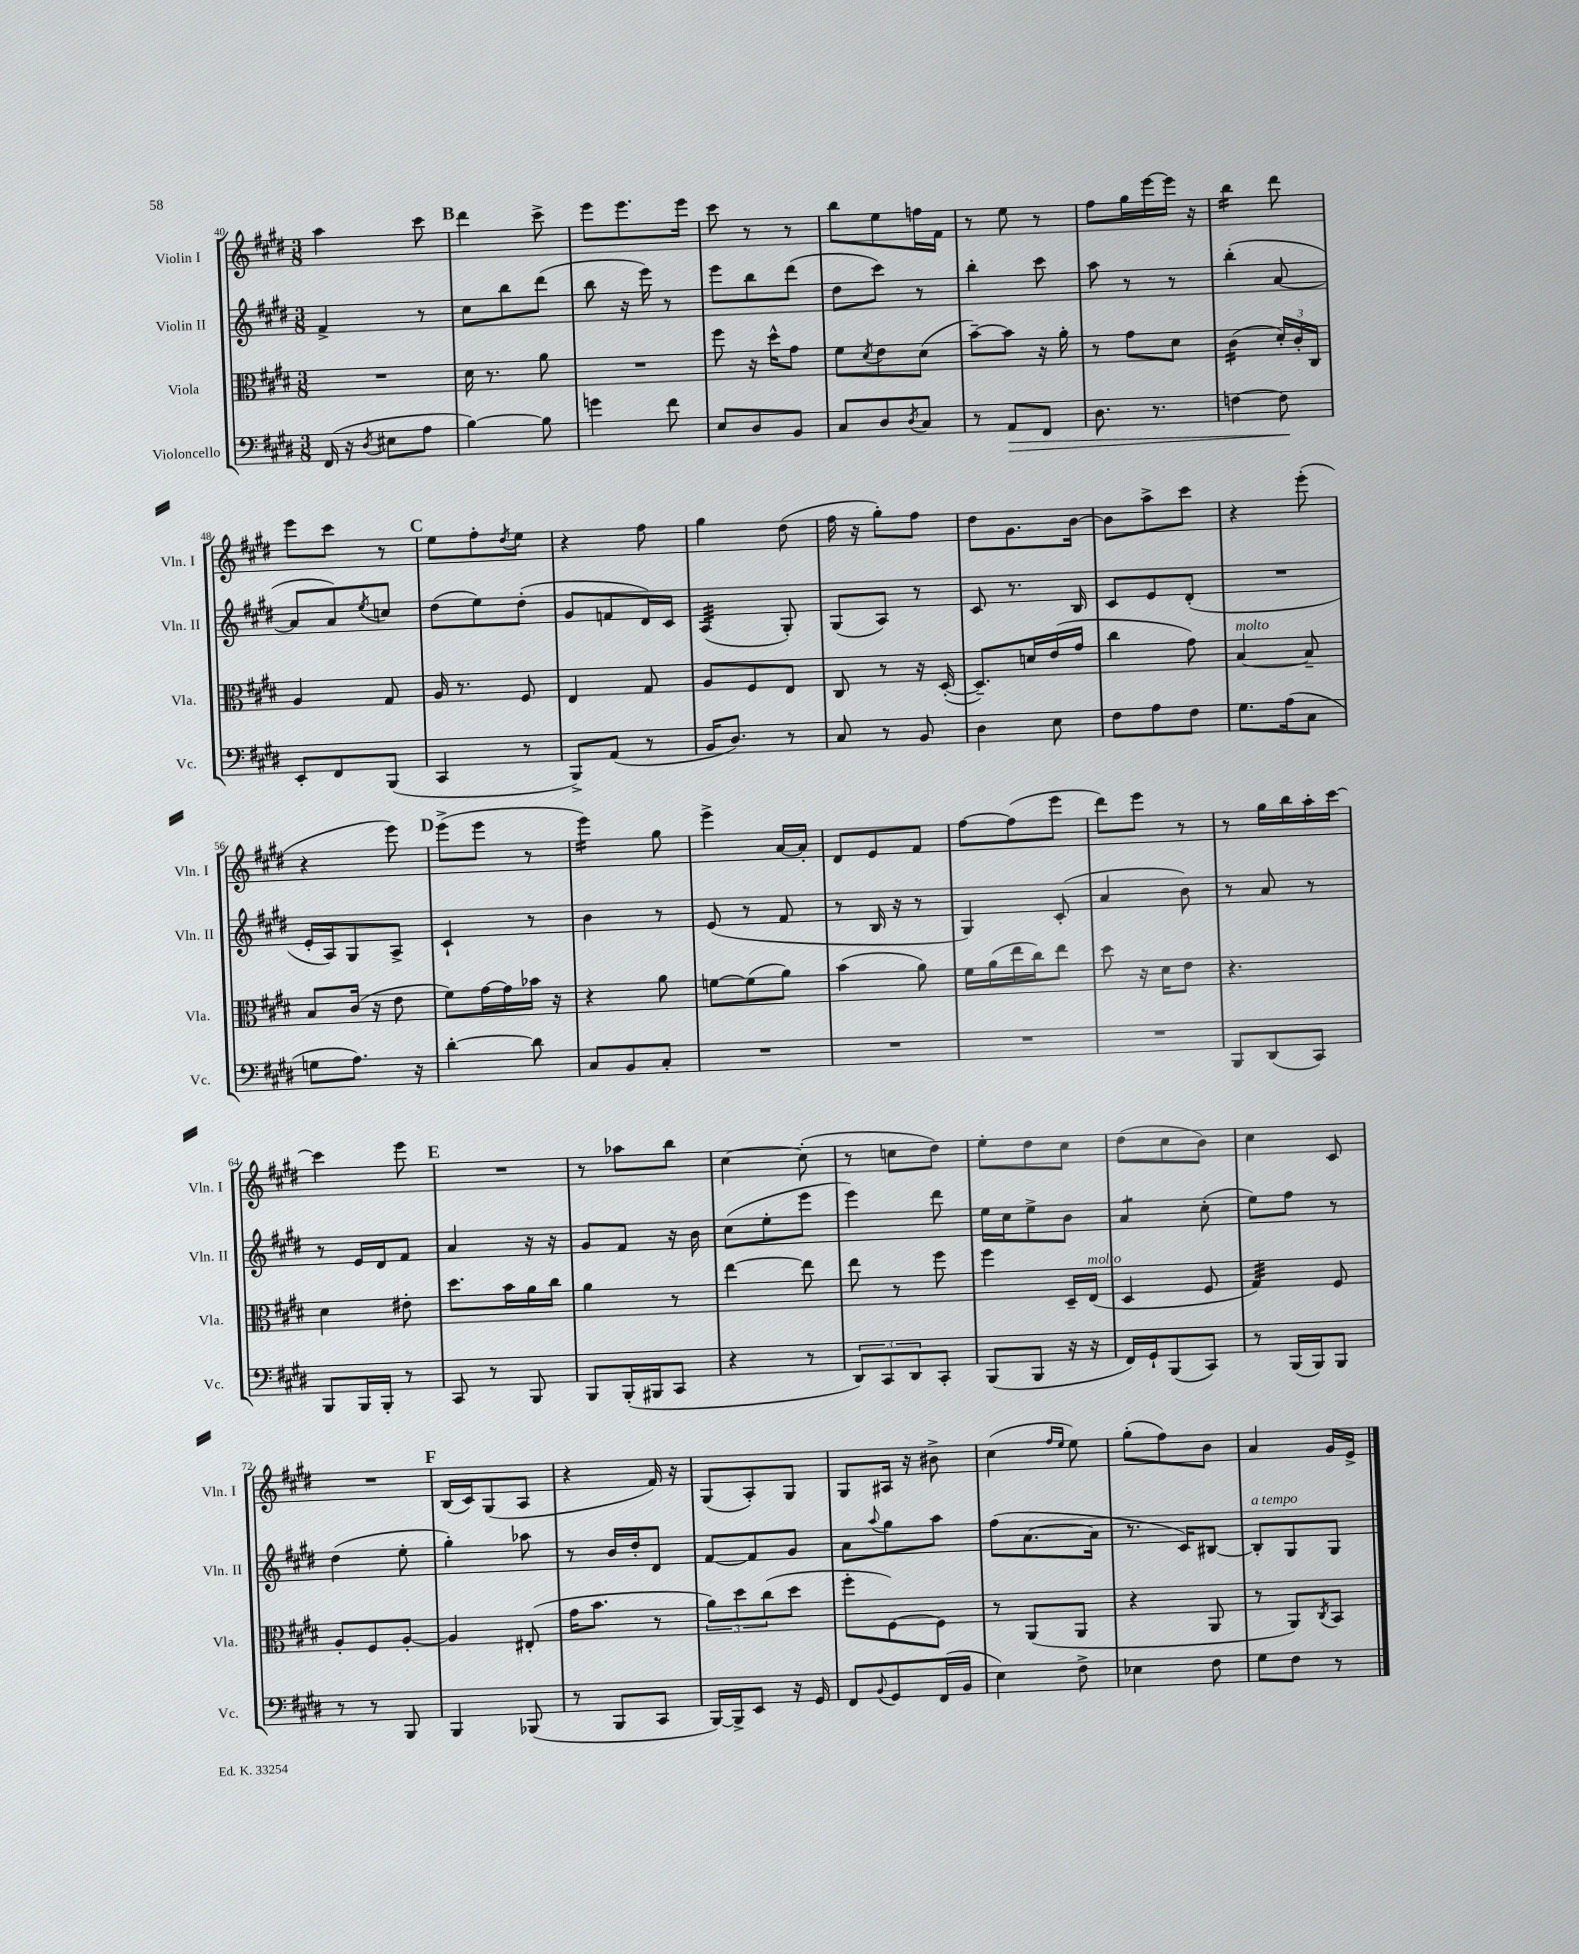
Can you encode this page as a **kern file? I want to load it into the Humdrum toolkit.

**kern	**kern	**kern	**kern
*staff4	*staff3	*staff2	*staff1
*clefF4	*clefC3	*clefG2	*clefG2
*k[f#c#g#d#]	*k[f#c#g#d#]	*k[f#c#g#d#]	*k[f#c#g#d#]
*M3/8	*M3/8	*M3/8	*M3/8
(16FF#	4.r	4f#^	4aa
16r	.	.	.
8qD#	.	.	.
8E#	.	.	.
8A	.	8r	8ccc#
=	=	=	=
[4B)	16d#	8cc#	4ddd#
.	8.r	.	.
.	.	8bb	.
8B]	8a	(8ddd#	8ccc#^
=	=	=	=
4g	4.r	8bb	8eee
.	.	16r	8.eee
.	.	16eee)	.
8f#	.	8r	.
.	.	.	16eee
=	=	=	=
8E	8ff#	8eee	8ccc#
8D#	16r	8bb	8r
.	16dd#^^	.	.
8BB	8g#	(8ddd#	8r
=	=	=	=
8C#	8f#	8dd#	8bb
.	8qd#	.	.
8D#	8e	8ccc#)	8ee
8qD#	.	.	.
8C#	(8d#	8r	16ff
.	.	.	16f#
=	=	=	=
8r	[8b~)	4bb'	8r
8AA	8b]	.	8ee
8FF#	16r	8ccc#	8r
.	16a'	.	.
=	=	=	=
8.D#	8r	8aa	8ff#
.	8g#	8r	16gg#
8.r	.	.	[16eee
.	8d#	8r	16eee]
.	.	.	16r
=	=	=	=
[4F	(4c#	(4bb'	4bb
8F]	24d#')	[8a	8ddd#
.	24c#'	.	.
.	24C#	.	.
=	=	=	=
8EE'	4A	8a]	8eee
8FF#	.	8a)	8ccc#
.	.	8qee	.
(8BBB	8G#	8cc	8r
=	=	=	=
4CC#	16A	(8dd#	8ee
.	8.r	.	.
.	.	8ee)	8ff#'
.	.	.	8qdd#
8r	8F#	(8dd#'	8ee
=	=	=	=
8BBB^)	4E	8g#	4r
(8AA	.	8f	.
8r	8G#	16d#)	8ff#
.	.	16c#	.
=	=	=	=
16BB	8A	(4A	4gg#
8.D#)	.	.	.
.	8F#	.	.
8r	8E	8G#')	(8dd#
=	=	=	=
8C#	8C#	(8G#	16ff#
.	.	.	16r
8r	8r	8A)	8gg#')
8BB	16r	8r	8ff#
.	([16D#'	.	.
=	=	=	=
4D#	8.D#~])	8c#	8dd#
.	.	8.r	8.g#
.	16d	.	.
8E	(16e	.	.
.	16g#	16B	[16b
=	=	=	=
8F#	4cc#	8c#	8b]
8A	.	8e	8aa^
8F#	8g#)	(8d#'	8ccc#
=	=	=	=
8.G#	[4B	4.r	4r
(16A	.	.	.
8C#	8B~]	.	(8eee'
=	=	=	=
8G	8B	16e'	4r
.	.	16A)	.
8.A)	(16c#	8G#	.
.	16r	.	.
.	8e	8A^	8eee)
16r	.	.	.
=	=	=	=
[4d#'	8f#)	4c#`	(8eee^
.	[16g#	.	8eee
.	16g#]	.	.
8d#]	16b-	8r	8r
.	16r	.	.
=	=	=	=
8C#	4r	4b	4eee)
8BB	.	.	.
8C#'	8a	8r	8gg#
=	=	=	=
4.r	[8f	(8e	4eee^
.	(8f]	8r	.
.	8a)	8f#	[16a
.	.	.	16a']
=	=	=	=
4.r	(4b	8r	8d#
.	.	16B	8e
.	.	16r	.
.	8a)	8r	8f#
=	=	=	=
4.r	16f#	4G#)	[8ff#
.	(16a	.	.
.	16ee	.	(8ff#]
.	16cc#)	.	.
.	8ee	(8c#'	8eee
=	=	=	=
4.r	8dd#	4a	8ddd#)
.	16r	.	8eee
.	16d#	.	.
.	8e	8b)	8r
=	=	=	=
8BBB	4.r	8r	8r
(8DD#	.	8a	16gg#
.	.	.	16bb
8CC#)	.	8r	16aa'
.	.	.	[16ccc#
=	=	=	=
8BBB	4d#	8r	4ccc#]
16BBB	.	16e	.
16BBB'	.	16d#	.
8r	8e#'	8f#	8eee
=	=	=	=
8CC#	8.dd#	4a	4.r
8r	.	.	.
.	16b	.	.
8BBB	16a	16r	.
.	16cc#	16r	.
=	=	=	=
8BBB	4a	8g#	8r
(16BBB'	.	8f#	8aa-
16BBB#	.	.	.
8CC#	8r	16r	8bb
.	.	16b	.
=	=	=	=
4r	[4ee	(8cc#	[4cc#
.	.	8ee'	.
8r	8ee]	8eee	(8cc#']
=	=	=	=
12DD#)	8ee	4eee)	8r
12CC#	.	.	.
.	8r	.	8cc
12DD#	.	.	.
8CC#'	8ff#	8ddd#	8dd#)
=	=	=	=
(8BBB	4ff#	16ee	8ee'
.	.	16cc#	.
8BBB	.	8ee^	8dd#
16r	16D#~	8b	8cc#
16r	(16E	.	.
=	=	=	=
16FF#)	4D#	4a	(8dd#
16GG#`	.	.	.
(8BBB	.	.	8cc#
8CC#)	8F#	(8cc#'	8b)
=	=	=	=
8r	4G#)	8ee)	4cc#
(16BBB	.	8ff#	.
16BBB)	.	.	.
8BBB	8F#	8r	8c#
=	=	=	=
8r	8A'	(4dd#	4.r
8r	8F#	.	.
8BBB	[8A'	8ee'	.
=	=	=	=
4BBB	4A]	4gg#')	(16B
.	.	.	16c#)
.	.	.	(8G#
(8BBB-	(8E#'	8aa-	8A
=	=	=	=
8r	16g#	8r	4r
.	8.b	.	.
8BBB	.	16b	.
.	.	16dd#'	.
8CC#	8r	8d#	16f#)
.	.	.	16r
=	=	=	=
[16BBB)	12a)	[8f#	(8G#
16BBB^]	.	.	.
.	12dd#	.	.
8EE	.	8f#]	8A')
.	(12cc#	.	.
16r	8dd#	8g#	8G#
16GG#	.	.	.
=	=	=	=
8FF#	8ff#'	8a	8G#
8qqBB	.	8qqaa	.
8GG#	[8F#)	8gg#	16A#
.	.	.	16r
(16FF#	8F#]	8aa	8b#^
16BB	.	.	.
=	=	=	=
4E)	8r	(8ff#	(4cc#
.	(8AA	[8.a	.
.	.	.	16qqff#
.	.	.	16qqee
8F#^	8AA	.	8ee)
.	.	16a]	.
=	=	=	=
4E-	4r	8.r	(8gg#'
.	.	.	8ff#)
.	.	16c#)	.
8F#	8AA	[8B#	8b
=	=	=	=
8G#	8r	8B#']	4a
8F#	8AA)	8G#	.
.	8qC#	.	.
8r	8BB	8G#	16g#
.	.	.	16e^
==	==	==	==
*-	*-	*-	*-
